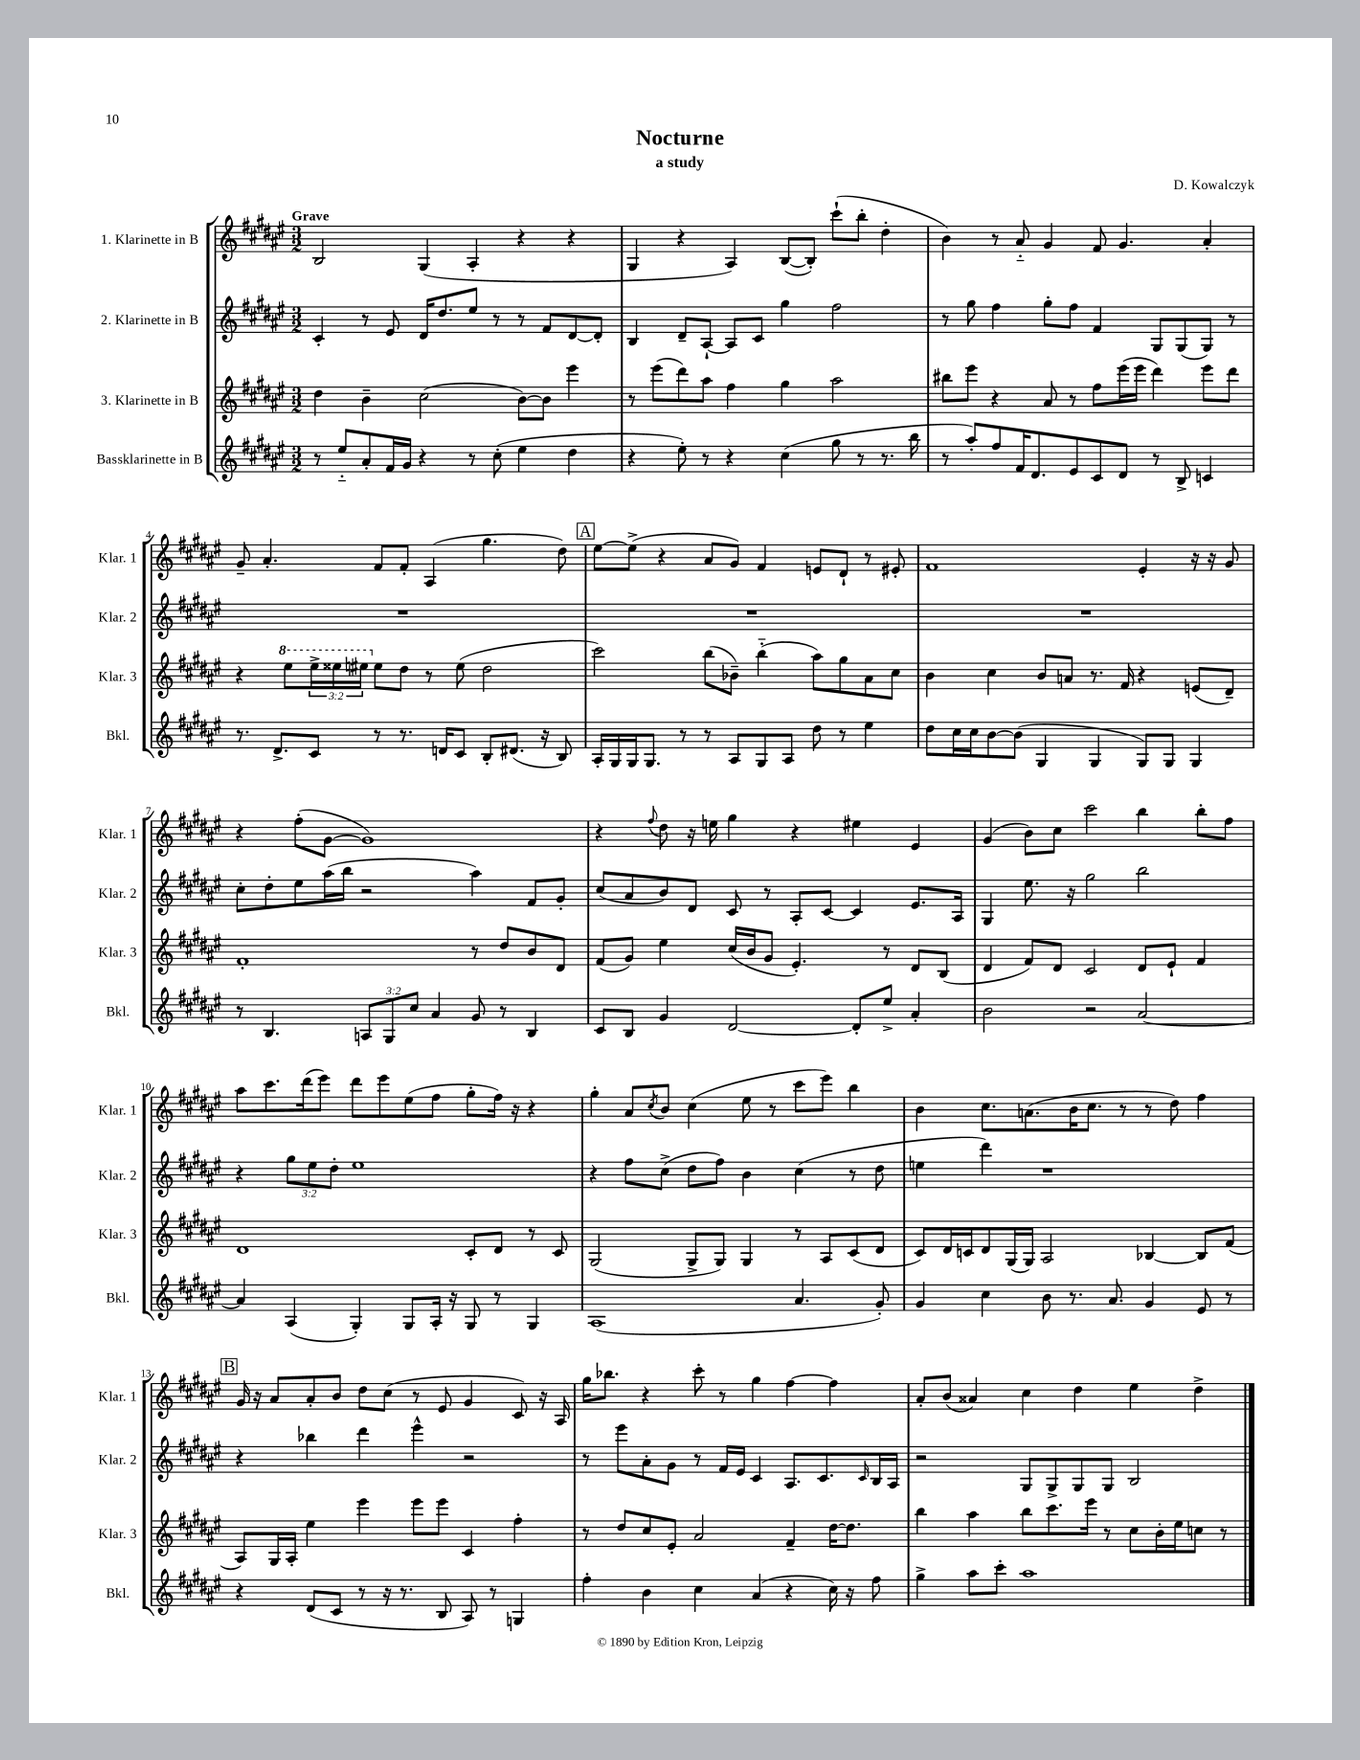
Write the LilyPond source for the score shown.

\header { title = "Nocturne" composer = "D. Kowalczyk" subtitle = "a study" }
<<
\new StaffGroup <<
\new Staff = "s0" \with { instrumentName = "1. Klarinette in B" shortInstrumentName = "Klar. 1" } {
    \clef treble \key fis \major \numericTimeSignature \time 3/2 \tempo "Grave"
    b2 gis4( ais4-. r4 r4 |
    gis4 r4 ais4) b8~( b8-.) cis'''8-!( b''8-. dis''4-. |
    b'4) r8 ais'8-_ gis'4 fis'8 gis'4. ais'4-. |
    gis'8-- ais'4.-. fis'8 fis'8-. ais4( gis''4. dis''8) |
    \mark \markup { \box "A" } eis''8~ eis''8->( r4 ais'8 gis'8) fis'4 e'8 dis'8-! r8 eis'8-. |
    fis'1 eis'4-. r16 r16 gis'8 |
    r4 fis''8-.( gis'8~ gis'1) |
    r4 \appoggiatura { fis''8 } dis''8 r16 e''16 gis''4 r4 eis''4 eis'4 |
    gis'4( b'8) cis''8 cis'''2 b''4 b''8-. fis''8 |
    ais''8 cis'''8. dis'''16( eis'''8) dis'''8 eis'''8 eis''8( fis''8 gis''8-. fis''16) r16 r4 |
    gis''4-. ais'8 \acciaccatura { cis''8 } b'8 cis''4( eis''8 r8 cis'''8 eis'''8) b''4 |
    b'4 cis''8. a'8.( b'16 cis''8. r8 r8 dis''8) fis''4 |
    \mark \markup { \box "B" } gis'16 r16 ais'8 ais'8-. b'8 dis''8 cis''8( r8 eis'8 gis'4 cis'8) r16 ais16 |
    gis''16 bes''8. r4 cis'''8-. r8 gis''4 fis''4~ fis''4 |
    ais'8-. b'8( aisis'4) cis''4 dis''4 eis''4 dis''4-> \bar "|." |
}
\new Staff = "s1" \with { instrumentName = "2. Klarinette in B" shortInstrumentName = "Klar. 2" } {
    \clef treble \key fis \major \numericTimeSignature \time 3/2 \override Staff.TupletNumber.text = #tuplet-number::calc-fraction-text
    cis'4-. r8 eis'8 dis'16 dis''8. eis''8 r8 r8 fis'8 dis'8~ dis'8-. |
    b4 dis'8-- ais8~-! ais8 cis'8 gis''4 fis''2 |
    r8 gis''8 fis''4 gis''8-. fis''8 fis'4 gis8 gis8( gis8) r8 |
    R1. |
    \mark \markup { \box "A" } R1. |
    R1. |
    cis''8-. dis''8-. eis''8 ais''16( b''16 r2 ais''4) fis'8 gis'8-. |
    cis''8( ais'8 b'8) dis'8 cis'8 r8 ais8-. cis'8~ cis'4 eis'8. ais16 |
    gis4 eis''8. r16 gis''2 b''2 |
    r4 \tuplet 3/2 { gis''8 eis''8 dis''8-. } eis''1 |
    r4 fis''8 cis''8->( dis''8 fis''8) b'4 cis''4( r8 dis''8 |
    e''4 dis'''4) r1 |
    \mark \markup { \box "B" } r4 bes''4 dis'''4 eis'''4-^ r2 |
    r8 eis'''8 ais'8-. gis'8 r8 fis'16 eis'16 cis'4 ais8. cis'8. \grace { cis'16 } b16 ais16 |
    r2 gis8 gis8-> gis8 gis8 b2 \bar "|." |
}
\new Staff = "s2" \with { instrumentName = "3. Klarinette in B" shortInstrumentName = "Klar. 3" } {
    \clef treble \key fis \major \numericTimeSignature \time 3/2 \override Staff.TupletNumber.text = #tuplet-number::calc-fraction-text
    dis''4 b'4-- cis''2( b'8~) b'8 eis'''4 |
    r8 eis'''8( dis'''8) ais''8 fis''4 gis''4 ais''2 |
    bis''8 eis'''8 r4 ais'8 r8 fis''8 eis'''16( eis'''16 dis'''4) eis'''8 dis'''8 |
    r4 \ottava #1 eis'''8 \tuplet 3/2 { eis'''16-> eisis'''16 eis'''16 \ottava #0 } eis''8 dis''8 r8 eis''8( dis''2 |
    \mark \markup { \box "A" } cis'''2) b''8( bes'8--) b''4-_( ais''8) gis''8 ais'8 cis''8 |
    b'4 cis''4 b'8 a'8 r8. fis'16 r4 e'8( dis'8--) |
    fis'1-. r8 dis''8 b'8 dis'8 |
    fis'8( gis'8) eis''4 cis''16( b'16 gis'8 eis'4.-.) r8 dis'8 b8( |
    dis'4 fis'8) dis'8 cis'2 dis'8 eis'8-! fis'4 |
    dis'1 cis'8-. dis'8 r8 cis'8 |
    gis2( gis8-> gis8) gis4 r8 ais8 cis'8( dis'8 |
    cis'8) dis'16 c'16 dis'8 gis16( gis16) ais2 bes4~ bes8 fis'8( |
    \mark \markup { \box "B" } ais8) gis16 ais16-. eis''4 eis'''4 eis'''8 eis'''8 cis'4 fis''4-. |
    r8 dis''8 cis''8 eis'8-. ais'2 fis'4-- dis''16~ dis''8. |
    b''4 ais''4 b''8 cis'''8. eis'''16 r8 cis''8 b'16-. eis''16 c''8 r8 \bar "|." |
}
\new Staff = "s3" \with { instrumentName = "Bassklarinette in B" shortInstrumentName = "Bkl." } {
    \clef treble \key fis \major \numericTimeSignature \time 3/2 \override Staff.TupletNumber.text = #tuplet-number::calc-fraction-text
    r8 eis''8-_ ais'8-. fis'16 gis'16 r4 r8 cis''8-.( eis''4 dis''4 |
    r4 eis''8-.) r8 r4 cis''4( gis''8 r8 r8. b''16 |
    r8 ais''8-.) fis''8 fis'16 dis'8. eis'8 cis'8 dis'8 r8 b8-> c'4 |
    r8. dis'8.-> cis'8 r8 r8. d'16 cis'8 b8-. dis'8.( r16 b8) |
    \mark \markup { \box "A" } ais16-. gis16 gis16 gis8. r8 r8 ais8 gis8 ais8 dis''8 r8 eis''4 |
    dis''8 cis''16 cis''16 b'8~ b'8( gis4 gis4 gis8) gis8 gis4 |
    r8 b4. \tuplet 3/2 { a8 gis8 cis''8 } ais'4 gis'8 r8 b4 |
    cis'8 b8 gis'4 dis'2~ dis'8-. eis''8-> ais'4-. |
    b'2 r2 ais'2~ |
    ais'4 ais4( gis4-.) gis8 ais16-. r16 gis8 r8 gis4 |
    ais1( ais'4. gis'8-.) |
    gis'4 cis''4 b'8 r8. ais'8. gis'4 eis'8 r8 |
    \mark \markup { \box "B" } r4 dis'8( cis'8 r8 r16 r8. b8 ais8) r8 g4 |
    fis''4-. b'4 cis''4 ais'4( r4 cis''16) r16 fis''8 |
    gis''4-> ais''8 cis'''8-. ais''1 \bar "|." |
}
>>
>>
